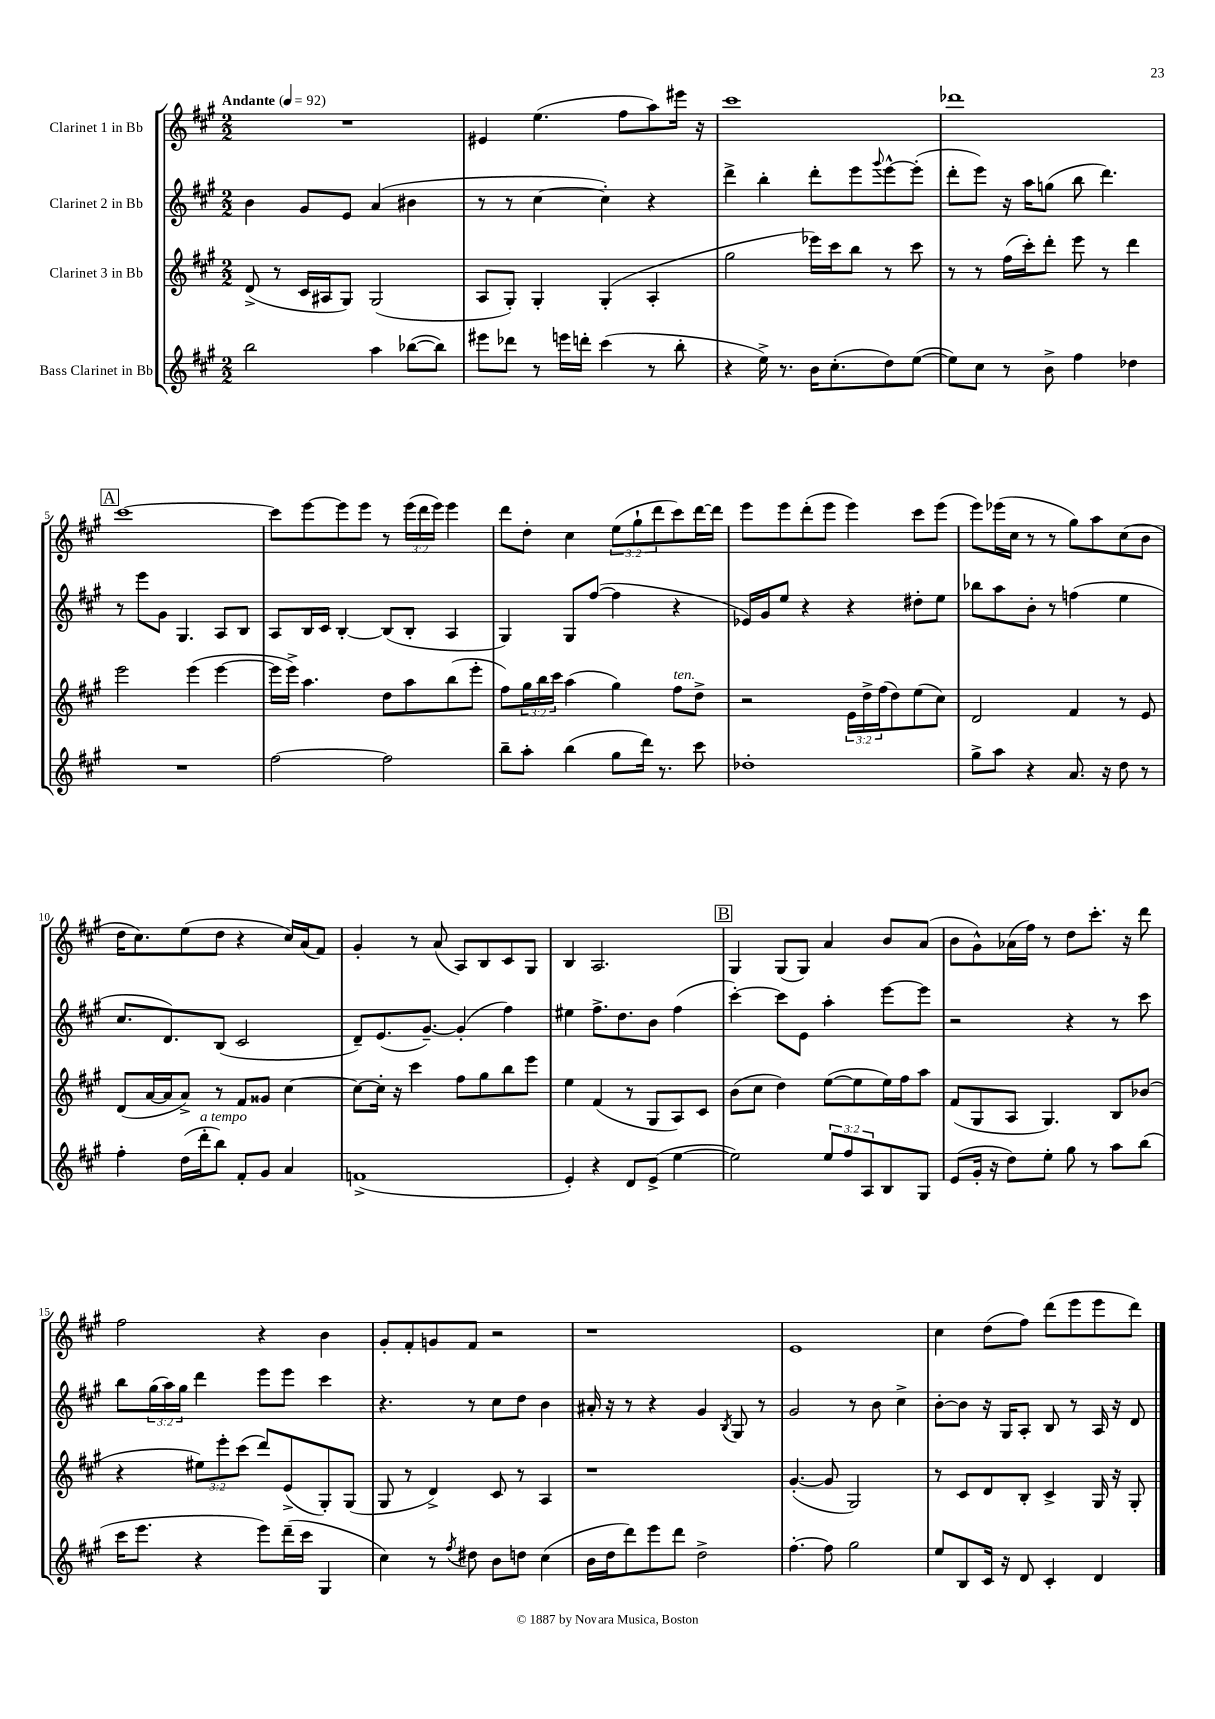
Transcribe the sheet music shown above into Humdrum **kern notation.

**kern	**kern	**kern	**kern
*staff4	*staff3	*staff2	*staff1
*clefG2	*clefG2	*clefG2	*clefG2
*k[f#c#g#]	*k[f#c#g#]	*k[f#c#g#]	*k[f#c#g#]
*M2/2	*M2/2	*M2/2	*M2/2
*MM92	*MM92	*MM92	*MM92
2bb\	(8d^/	4b\	1r
.	8r	.	.
.	16c#/LL	8g#/L	.
.	16A#/J	.	.
.	8G#/J)	8e/J	.
4aa\	(2G#/	(4a/	.
([8bb-\L	.	4b#\	.
8bb-\]J)	.	.	.
=	=	=	=
8eee#\L	8A/L	8r	4e#/
8ddd-\J	8G#'/J)	8r	.
8r	4G#'/	[4cc#\	(4.ee\
16eee\LL	.	.	.
16ddd'\JJ	.	.	.
(4ccc#\	(4G#'/	4cc#'\])	.
.	.	.	8ff#\L
8r	4A'/	4r	8aa\)
8bb'\	.	.	16eee#\Jk
.	.	.	16r
=	=	=	=
4r	2gg#\	4ddd^\	1ccc#
16ee^\)	.	4bb'\	.
8.r	.	.	.
16b\LK	16eee-\LL)	8ddd'\L	.
(8.cc#'\	16ccc#\J	.	.
.	8bb\J	8eee\	.
.	.	8qqggg#/	.
8dd\)	8r	[8eee^^\	.
([8ee\J	8ccc#\	(8eee'\]J	.
=	=	=	=
8ee\]L)	8r	8ddd'\L	1ddd-
8cc#\J	8r	8eee\J)	.
8r	(16ff#\LL	16r	.
.	16ccc#'\J)	16aa\LK	.
8b^\	8ddd'\J	(8gg\J	.
4ff#\	8eee\	8bb\	.
.	8r	4.ddd\)	.
4dd-\	4ddd\	.	.
=	=	=	=
1r	2eee\	8r	[1ccc#
.	.	8eee\L	.
.	.	8g#\J	.
.	.	4.G#/	.
.	(4eee\	.	.
.	[4eee\	8A/L	.
.	.	8B/J	.
=	=	=	=
[2ff#\	16eee\]LL	8A/L	8ccc#\]L
.	16eee^\JJ)	.	.
.	4.aa\	16B/L	[8eee\
.	.	16c#/JJ	.
.	.	[4B'/	8eee\]
.	.	.	8eee\J
2ff#\]	8dd\L	(8B/]L	8r
.	8aa\	8B'/J	(24eee\LL
.	.	.	24ddd\
.	.	.	24eee\JJ)
.	(8bb\	4A/	4eee\
.	8eee'\J	.	.
=	=	=	=
8bb~\L	8ff#\L)	4G#/)	8ddd\L
8aa'\J	24gg#\L	.	8dd'\J
.	24bb\	.	.
.	24ccc#\JJ	.	.
(4bb\	(4aa\	8G#/L	4cc#\
.	.	([8ff#/J	.
8gg#\L	4gg#\)	4ff#\]	(12ee\L
.	.	.	12gg#`\
16ddd\Jk)	.	.	.
.	.	.	12ddd\
8.r	.	.	.
.	8ff#\L	4r	8ccc#\)
8ccc#\	8dd^\J	.	[16ddd\L
.	.	.	16ddd\]JJ
=	=	=	=
1dd-'	2r	16e-/LL)	8eee\L
.	.	16g#/J	.
.	.	8ee/J	8eee\
.	.	4r	(8ddd'\
.	.	.	8eee\J
.	24e\LL	4r	4eee\)
.	24dd^\	.	.
.	(24ff#\J	.	.
.	8dd\)	.	.
.	(8ee\	8dd#'\L	8ccc#\L
.	8cc#\J)	8ee\J	(8eee\J
=	=	=	=
8gg#^\L	2d/	8bb-\L	8eee\L)
8aa\J	.	8aa\	(16eee-\L
.	.	.	16cc#\JJ
4r	.	8b'\J	8r
.	.	8r	8r
8.a/	4f#/	(4ff\	8gg#\L)
.	.	.	8aa\
16r	.	.	.
8dd\	8r	4ee\	(8cc#\
8r	8e/	.	8b\J
=	=	=	=
4ff#'\	(8d/L	8.cc#/L	16dd\LK
.	.	.	8.cc#\)
.	[16a/L	.	.
.	16a/]J	8.d/)	.
(16dd\LL	8a^/J)	.	(8ee\
16ddd'\J	.	.	.
8bb\J)	8r	(8B/J	8dd\J
8f#'/L	8f#/L	2c#/	4r
8g#/J	8g##/J	.	.
4a/	[4cc#\	.	16cc#/LL)
.	.	.	(16a/J
.	.	.	8f#/J)
=	=	=	=
(1f^	8cc#\_L	8d~/L)	4g#'/
.	16cc#'\]Jk	(8.e/	.
.	16r	.	.
.	4ccc#\	.	8r
.	.	[8.g#~/J)	.
.	.	.	(8a/
.	8ff#\L	(4g#'/]	8A/L)
.	8gg#\	.	8B/
.	8bb\	4ff#\)	8c#/
.	8eee\J	.	8G#/J
=	=	=	=
4e'/)	4ee\	4ee#\	4B/
4r	(4f#/	8.ff#^\L	2.A/
.	.	8.dd\	.
8d/L	8r	.	.
(8e^/J	8G#/L	8b\J	.
[4ee\	8A/)	(4ff#\	.
.	8c#/J	.	.
=	=	=	=
2ee\])	(8b\L	[4ccc#'\)	4G#/
.	8cc#\J	.	.
.	4dd\)	8ccc#\]L	(8G#/L
.	.	8e\J	8G#/J)
12ee/L	([8ee\L	4aa'\	4a/
12ff#/	.	.	.
.	8ee\]	.	.
12A/	.	.	.
8B/	16ee\L)	[8eee\L	8b/L
.	16ff#\J	.	.
8G#/J	8aa\J	8eee\]J	(8a/J
=	=	=	=
(8e/L	(8f#/L	2r	8b\L
16g#'/Jk	8G#/	.	8g#^^\)
16r	.	.	.
8dd\L)	8A/J	.	(16a-\L
.	.	.	16ff#\JJ)
8ee'\J	4.G#/)	.	8r
8gg#\	.	4r	8dd\L
8r	.	.	8.ccc#'\J
8aa\L	8B/L	8r	.
.	.	.	16r
(8bb\J	(8b-/J	8ccc#\	8ddd\
=	=	=	=
16ccc#\LK	4r	8bb\L	2ff#\
8.eee\J	.	.	.
.	.	(24gg#\L	.
.	.	24aa\)	.
.	.	24gg#\JJ	.
4r	12ee#\L)	4ddd\	.
.	12eee'\	.	.
.	(12ccc#\J	.	.
8eee\L)	8ddd/L)	8eee\L	4r
(16ddd~\L	(8e^/	8eee\J	.
16ccc#\JJ	.	.	.
4G#/	8G#'/)	4ccc#\	4b\
.	(8G#/J	.	.
=	=	=	=
4cc#\)	8G#/	4.r	8g#'/L
.	8r	.	8f#'/
8r	4d^/)	.	8g/
8qff#/	.	.	.
8dd#\	.	8r	8f#/J
8b\L	8c#/	8cc#\L	2r
8dd\J	8r	8dd\J	.
(4cc#\	4A/	4b\	.
=	=	=	=
16b\LL	1r	16a#'/	1r
16dd\J	.	16r	.
8ddd\)	.	8r	.
8eee\	.	4r	.
8ddd\J	.	.	.
2dd^\	.	4g#/	.
.	.	8qB/	.
.	.	8G#/	.
.	.	8r	.
=	=	=	=
[4.ff#'\	([4.g#'/	2g#/	1e
8ff#\]	8g#/]	.	.
2gg#\	2G#/)	8r	.
.	.	8b\	.
.	.	4cc#^\	.
=	=	=	=
8ee/L	8r	[8b'\L	4cc#\
8B/	8c#/L	8b\]J	.
16c#/Jk	8d/	16r	(8dd\L
16r	.	16G#/LK	.
8d/	8B'/J	8A'/J	8ff#\J)
4c#'/	4c#^/	8B/	(8ddd\L
.	.	8r	8eee\
4d/	16G#/	16A/	8eee\
.	16r	16r	.
.	8G#'/	8d/	8ddd\J)
==	==	==	==
*-	*-	*-	*-
